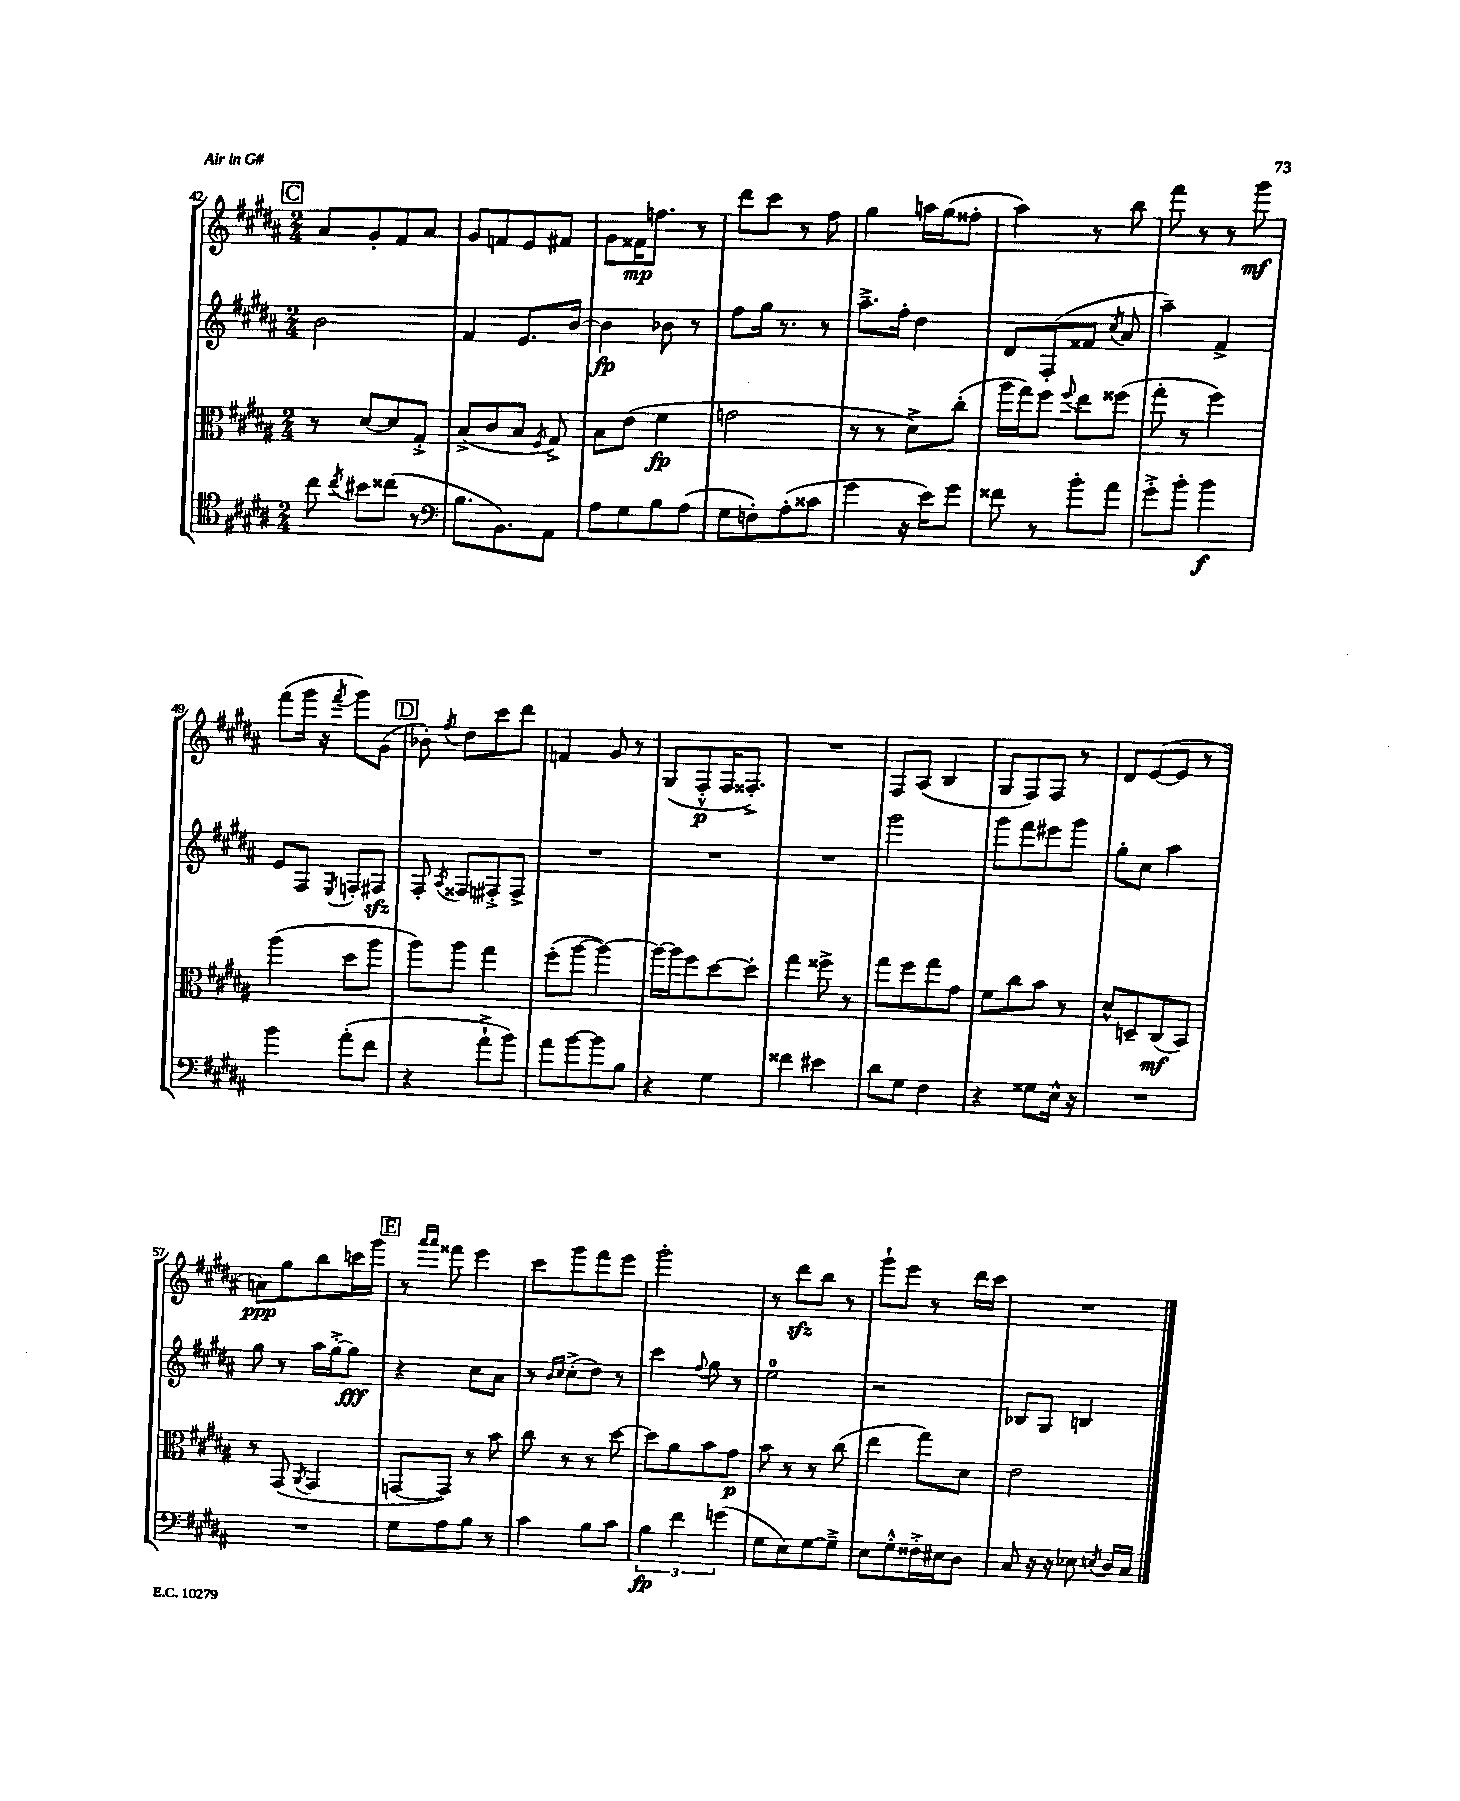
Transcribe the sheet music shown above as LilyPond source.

<<
\new StaffGroup <<
\new Staff = "s0" {
    \clef treble \key b \major \numericTimeSignature \time 2/4
    \autoBeamOff \mark \markup { \box "C" } ais'8[ gis'8-. fis'8 ais'8] |
    gis'8[ f'8 e'8 fis'8] |
    gis'8[ fisis'16\mp f''8.] r8 |
    dis'''8[ cis'''8] r8 fis''8 |
    gis''4 a''16[ gis''16( fisis''8]-. |
    ais''4) r8 b''8 |
    fis'''8 r8 r8 gis'''8\mf |
    fis'''8[( gis'''16] r16 \acciaccatura { fis'''8 } gis'''8[) gis'8]( |
    \mark \markup { \box "D" } bes'8-.) \acciaccatura { fis''8 } dis''8[ cis'''8 dis'''8] |
    f'4 gis'8 r8 |
    gis8[( fis8-.-^\p fis16 fisis8.]-.->) |
    R2 |
    fis8[ ais8]( b4 |
    gis8[ fis8) fis8] r8 |
    dis'8[ e'8~( e'8] r8 |
    a'8[\ppp) gis''8 b''8 c'''16 gis'''16] |
    \mark \markup { \box "E" } r8 \grace { ais'''16[ ais'''16] } fisis'''8 e'''4 |
    cis'''8[ gis'''8 fis'''8 e'''8] |
    gis'''2-. |
    r8 dis'''8[\sfz b''8] r8 |
    gis'''8[-! e'''8] r8 dis'''16[ cis'''16] |
    R2 \bar "|." |
}
\new Staff = "s1" {
    \clef treble \key b \major \numericTimeSignature \time 2/4
    \autoBeamOff \mark \markup { \box "C" } b'2 |
    fis'4 e'8.[ b'16]~ |
    b'4\fp bes'8 r8 |
    fis''8[ gis''16] r8. r8 |
    ais''8.[---> fis''16]-. dis''4 |
    dis'8[ fis8-.( fisis'8] \acciaccatura { cis''8 } ais'8 |
    ais''4--) fis'4-> |
    e'8[ fis8] \acciaccatura { e8 } f8[-. fis8]\sfz |
    \mark \markup { \box "D" } fis8-. \acciaccatura { ais8 } fisis8[ fis8-.-> fis8]-> |
    R2 |
    R2 |
    R2 |
    gis'''2 |
    gis'''8[ fis'''8 eis'''8 gis'''8] |
    gis''8[-. cis''8] ais''4 |
    gis''8 r8 ais''16[ gis''16~-.-> gis''8]\fff |
    \mark \markup { \box "E" } r4 cis''8[ ais'8] |
    r8 \grace { b'16[ cis''16] } cis''8[-.->( dis''8]) r8 |
    cis'''4 \appoggiatura { fis''8 } gis''8 r8 |
    e''2-0 |
    r2 |
    bes8[ gis8] b4 \bar "|." |
}
\new Staff = "s2" {
    \clef alto \key b \major \numericTimeSignature \time 2/4
    \autoBeamOff \mark \markup { \box "C" } r8 dis'8[~ dis'8 gis8]-.-> |
    b8[->( cis'8 b8] \acciaccatura { fis8 } gis8->) |
    b8[ e'8]( fis'4\fp |
    g'2 |
    r8 r8 dis'8[->) cis''8]-.( |
    ais''16[ gis''16) fis''8] \appoggiatura { fis''8 } e''8[ fisis''8]( |
    gis''8-. r8 fis''4) |
    ais''4( dis''8[ ais''8] |
    \mark \markup { \box "D" } ais''8[) ais''8] gis''4 |
    fis''8[-.( ais''8]~ ais''4~) |
    ais''16[~ ais''16 fis''8 dis''8~ dis''8]-. |
    gis''4 fisis''8-> r8 |
    gis''8[ fis''8 gis''8 gis'8] |
    fis'8[ cis''8 b'8] r8 |
    dis'8[-^ d8-- cis8\mf( b,8]) |
    r8 gis,8( \acciaccatura { ais,8 } gis,4 |
    \mark \markup { \box "E" } g,8[~ g,8]) r8 b'8 |
    cis''8 r8 r8 dis''8~ |
    dis''8[ ais'8 b'8 gis'8]\p |
    b'8 r8 r8 cis''8( |
    e''4 gis''8[) dis'8] |
    e'2 \bar "|." |
}
\new Staff = "s3" {
    \clef tenor \key b \major \numericTimeSignature \time 2/4
    \autoBeamOff \mark \markup { \box "C" } cis''8 \acciaccatura { cis''8 } bis'8[ cisis''8]( r8 |
    \clef bass b8.[ b,8.) ais,8] |
    ais8[ gis8 b8 ais8]( |
    gis8[ f8-.) ais8-.( cisis'8] |
    gis'4 r16 e'16[) gis'8] |
    fisis'8 r8 b'8[-. ais'8] |
    gis'8[-.-> b'8]-. b'4\f |
    b'4 ais'8[-.( fis'8] |
    \mark \markup { \box "D" } r4 ais'8[-!-> b'8]) |
    ais'8[ b'8~ b'8 b8] |
    r4 gis4 |
    fisis'4 eis'4 |
    dis'8[ gis8] fis4 |
    r4 gisis8[ e16]-^ r16 |
    R2 |
    R2 |
    \mark \markup { \box "E" } gis8[ ais8 b8] r8 |
    cis'4 b8[ cis'8] |
    \tuplet 3/2 { b4\fp fis'4 g'4( } |
    gis8[ e8) gis8~ gis8]---> |
    e8[ gis8-.-^ fisis16-.-> eis16 dis8] |
    cis8 r16 r16 ees8 \acciaccatura { e8 } dis16[ cis16] \bar "|." |
}
>>
>>
\layout { \context { \Score currentBarNumber = #42 } }
